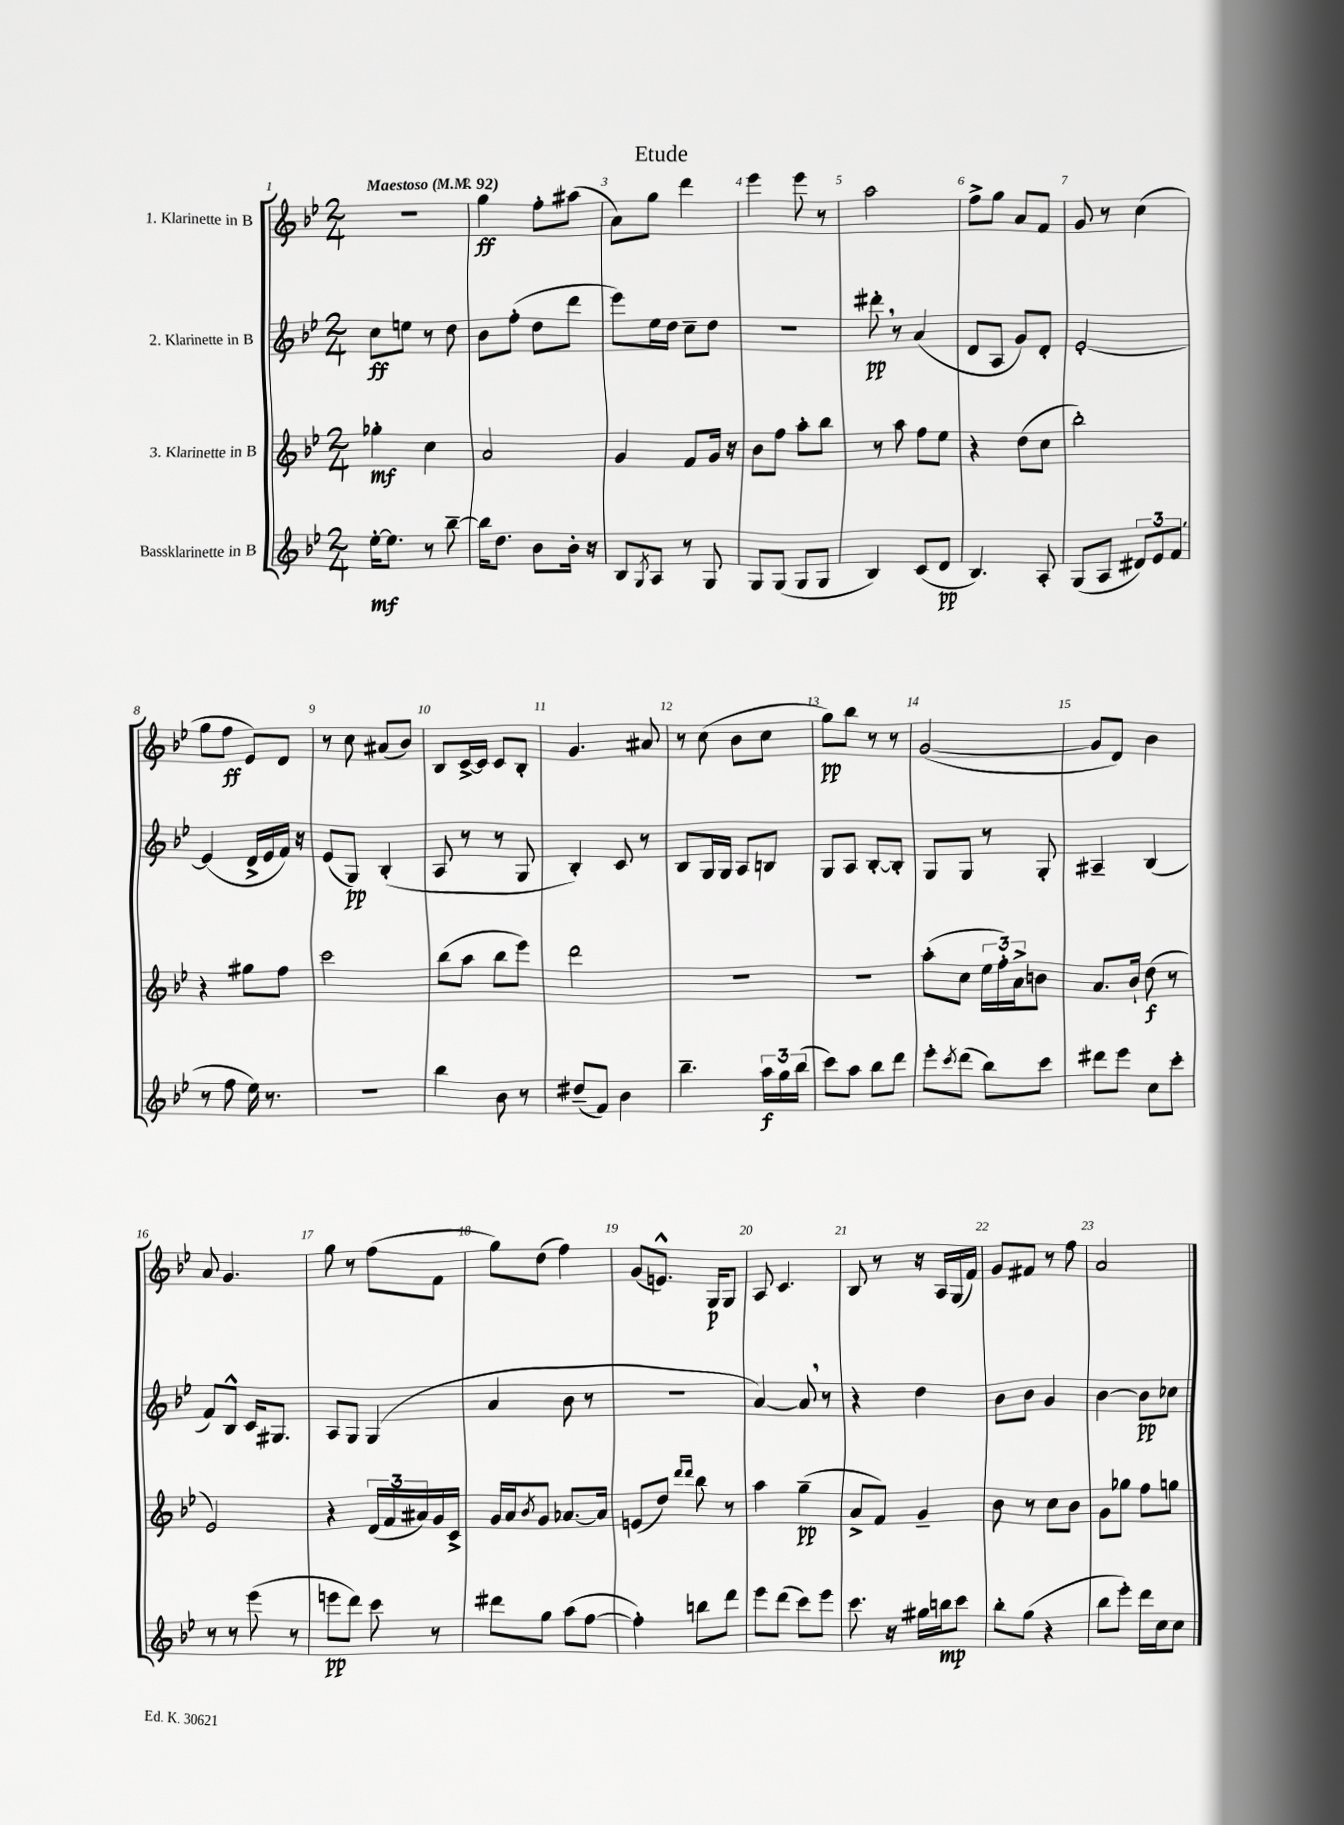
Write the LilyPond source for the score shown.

\header { title = "Etude" }
<<
\new StaffGroup <<
\new Staff = "s0" \with { instrumentName = "1. Klarinette in B" } {
    \clef treble \key bes \major \numericTimeSignature \time 2/4 \tempo "Maestoso" 4 = 92
    R2 |
    g''4\ff f''8-. ais''8( |
    a'8) g''8 d'''4 |
    ees'''4 ees'''8 r8 |
    a''2 |
    f''8-> g''8 a'8 f'8 |
    g'8 r8 c''4( |
    g''8 f''8\ff ees'8) d'8 |
    r8 c''8 ais'8( bes'8) |
    bes8 c'16~-> c'16 c'8 bes8-. |
    g'4. ais'8 |
    r8 c''8( bes'8 c''8 |
    g''8\pp) bes''8 r8 r8 |
    g'2~( |
    g'8 d'8) bes'4 |
    a'8 g'4. |
    g''8 r8 f''8( f'8 |
    g''8) d''8( f''4) |
    g'8( e'8.-^) g16\p g8 |
    a8 c'4. |
    bes8 r8 r16 a16 g16( f'16) |
    g'8 fis'8 r8 f''8 |
    a'2 \bar "|." |
}
\new Staff = "s1" \with { instrumentName = "2. Klarinette in B" } {
    \clef treble \key bes \major \numericTimeSignature \time 2/4
    c''8\ff e''8 r8 d''8 |
    bes'8 f''8-.( d''8 d'''8 |
    ees'''8) ees''16 d''16 c''8-- d''8 |
    R2 |
    dis'''8-.\pp \breathe r8 a'4( |
    d'8 a8 g'8) d'8-. |
    ees'2~-. |
    ees'4( d'16-> ees'16 f'16) r16 |
    ees'8( g8\pp) bes4-.( |
    a8 r8 r8 g8 |
    bes4-.) c'8 r8 |
    bes8 g16 g16 a8 b8 |
    g8 a8 bes8~-. bes8-. |
    g8 g8 r8 g8-. |
    ais4-- bes4( |
    f'8) bes8-^ c'16 gis8. |
    a8 g8 g4( |
    a'4 bes'8 r8 |
    R2 |
    a'4~) a'8 \breathe r8 |
    r4 d''4 |
    bes'8 bes'8 g'4 |
    bes'4~ bes'8\pp ces''8 \bar "|." |
}
\new Staff = "s2" \with { instrumentName = "3. Klarinette in B" } {
    \clef treble \key bes \major \numericTimeSignature \time 2/4
    ges''4-.\mf c''4 |
    a'2 |
    g'4 f'8 g'16 r16 |
    bes'8 f''8 a''8-. bes''8 |
    r8 a''8 f''8 ees''8 |
    r4 d''8( c''8 |
    bes''2-.) |
    r4 gis''8 f''8 |
    c'''2 |
    bes''8( a''8 bes''8 ees'''8) |
    d'''2 |
    R2 |
    R2 |
    a''8-.( c''8 \tuplet 3/2 { ees''16 f''16-.) a'16-> } b'8 |
    a'8. bes'16-! d''8\f( r8 |
    ees'2) |
    r4 \tuplet 3/2 { d'16( f'16 ais'16) } g'16 c'16-> |
    g'16 a'16 \acciaccatura { bes'8 } g'8 aes'8.~ aes'16 |
    e'8( d''8) \grace { d'''16 d'''16 } bes''8 r8 |
    a''4 g''4--\pp( |
    a'8-> f'8) g'4-- |
    bes'8 r8 c''8 bes'8 |
    g'8 ges''8 f''8 g''8 \bar "|." |
}
\new Staff = "s3" \with { instrumentName = "Bassklarinette in B" } {
    \clef treble \key bes \major \numericTimeSignature \time 2/4
    ees''16~-.\mf ees''8. r8 bes''8~-- |
    bes''16 d''8. bes'8 bes'16-. r16 |
    bes8 \acciaccatura { g8 } a8 r8 g8 |
    g8 g8( g8 g8 |
    bes4) c'8( d'8\pp |
    bes4.) a8-. |
    g8( a8 \tuplet 3/2 { dis'8) ees'8 f'8( } |
    r8 f''8 ees''16) r8. |
    r2 |
    bes''4 bes'8 r8 |
    dis''8--( f'8) bes'4 |
    bes''4.-- \tuplet 3/2 { a''16\f g''16 bes''16( } |
    c'''8) a''8 bes''8 d'''8 |
    ees'''8-. \acciaccatura { c'''8 } d'''8( bes''8) c'''8 |
    dis'''8 ees'''8 c''8 c'''8-. |
    r8 r8 ees'''8( r8 |
    e'''8\pp d'''8) c'''8 r8 |
    dis'''8 g''8 a''8( f''8~ |
    f''4-.) b''8 d'''8 |
    ees'''8 d'''8( c'''8) ees'''8 |
    c'''8. r16 gis''16 b''16\mp c'''8 |
    bes''8-. g''8( r4 |
    bes''8 ees'''8-.) d'''16 c''16 c''8 \bar "|." |
}
>>
>>
\layout { \context { \Score \override BarNumber.break-visibility = ##(#f #t #t) barNumberVisibility = #all-bar-numbers-visible } }
